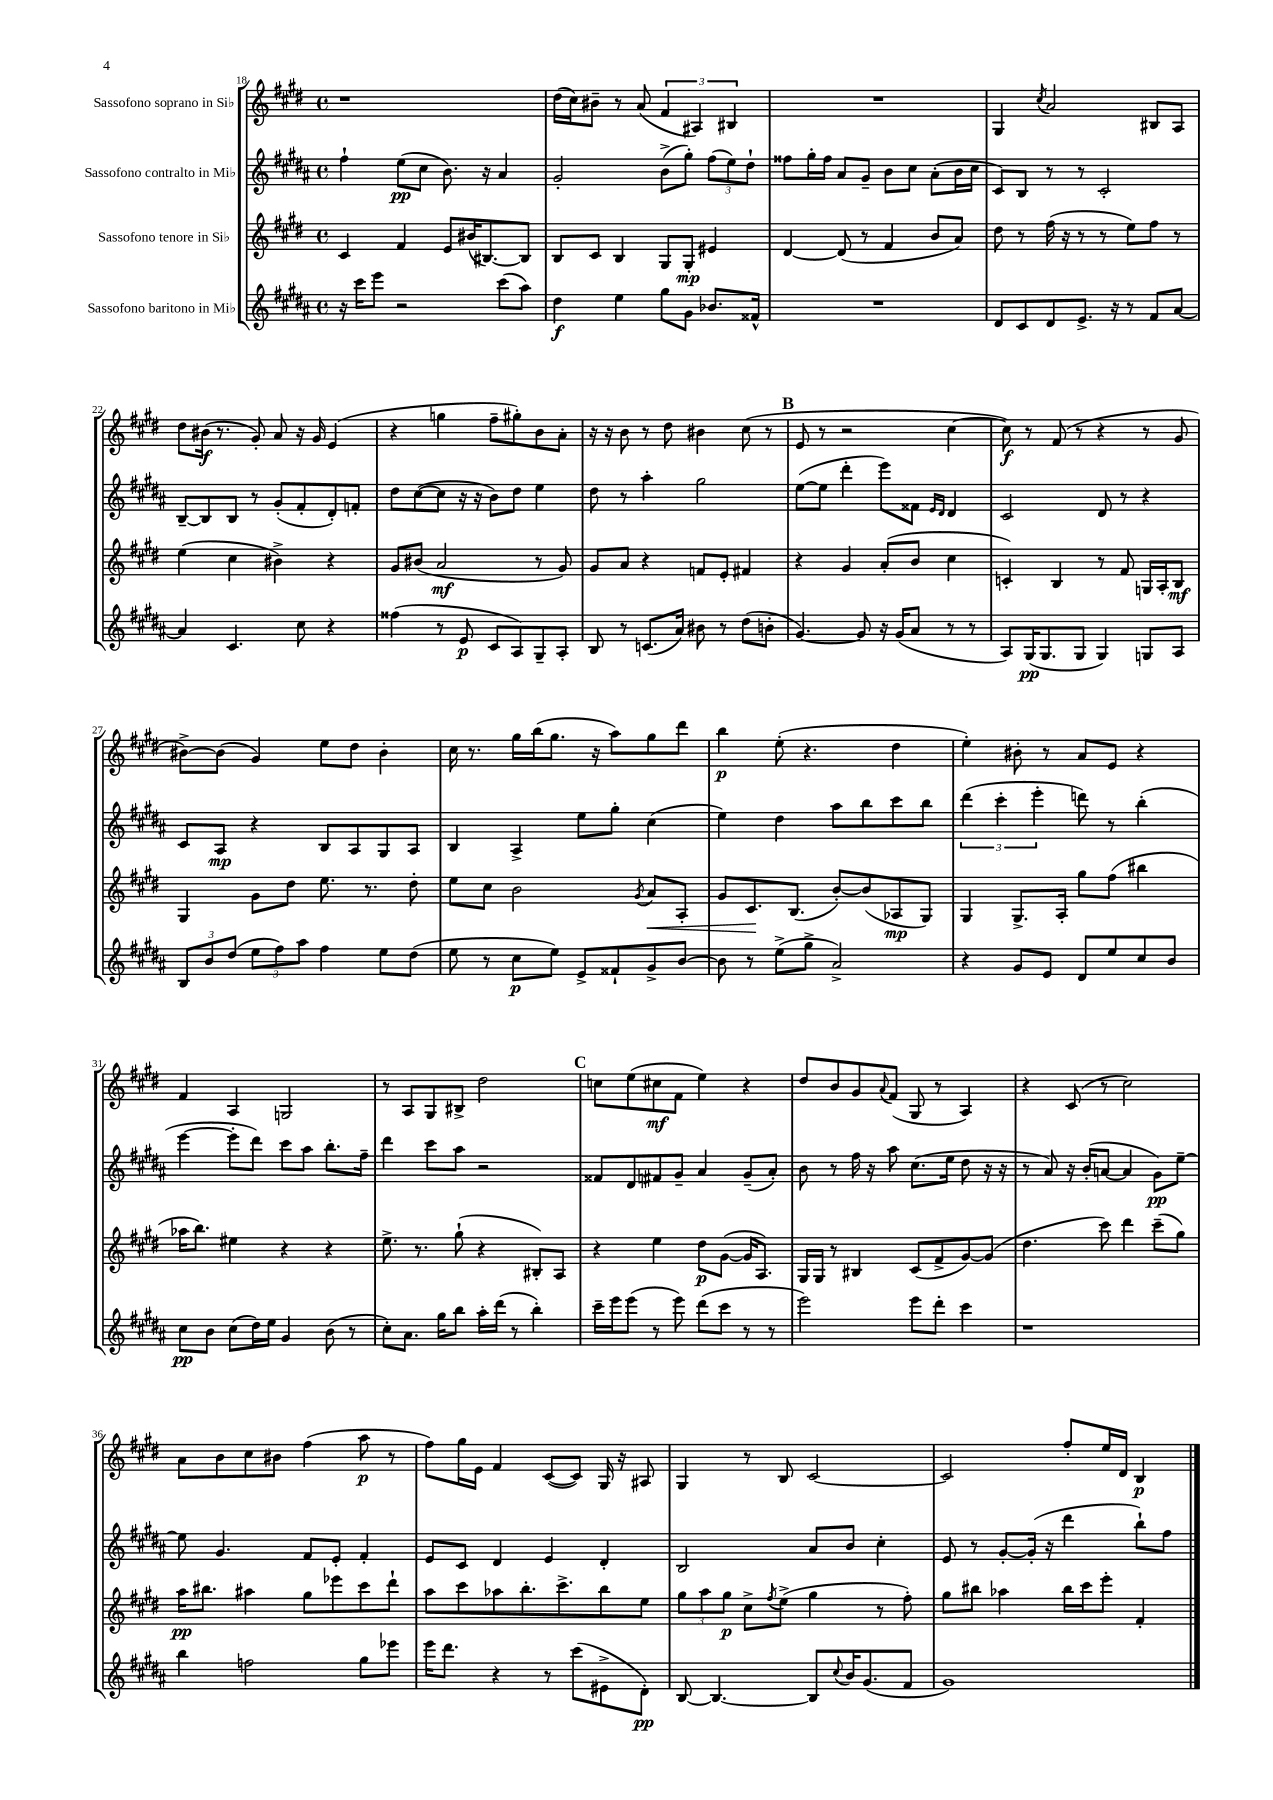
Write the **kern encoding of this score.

**kern	**dynam	**kern	**dynam	**kern	**dynam	**kern	**dynam
*part4	*part4	*part3	*part3	*part2	*part2	*part1	*part1
*staff4	*staff4	*staff3	*staff3	*staff2	*staff2	*staff1	*staff1
*I"Sassofono baritono in Mi♭	*	*I"Sassofono tenore in Si♭	*	*I"Sassofono contralto in Mi♭	*	*I"Sassofono soprano in Si♭	*
*clefG2	*	*clefG2	*	*clefG2	*	*clefG2	*
*k[f#c#g#d#a#]	*	*k[f#c#g#d#]	*	*k[f#c#g#d#a#]	*	*k[f#c#g#d#]	*
*M4/4	*	*M4/4	*	*M4/4	*	*M4/4	*
*met(c)	*	*met(c)	*	*met(c)	*	*met(c)	*
=18	=18	=18	=18	=18	=18	=18	=18
16r	.	4c#/	.	4ff#`\	.	1r	.
16ccc#\KL	.	.	.	.	.	.	.
8eee\J	.	.	.	.	.	.	.
2r	.	4f#/	.	(8ee\L	pp	.	.
.	.	.	.	8cc#\J	.	.	.
.	.	8e/L	.	8.b\)	.	.	.
.	.	(16b#X/K	.	.	.	.	.
.	.	[8.B#X/)	.	16r	.	.	.
(8ccc#\L	.	.	.	4a#/	.	.	.
8aa#\J)	.	8B#/J]	.	.	.	.	.
=19	=19	=19	=19	=19	=19	=19	=19
4dd#\	f	8B/L	.	2g#'/	.	(16dd#\LL	.
.	.	.	.	.	.	16cc#\J)	.
.	.	8c#/J	.	.	.	8b#X~\J	.
4ee\	.	4B/	.	.	.	8r	.
.	.	.	.	.	.	(8a/	.
8gg#\L	.	8G#/L	.	(8b^\L	.	6f#/	.
8g#\J	.	8G#'/J	mp	8gg#'\J)	.	.	.
.	.	.	.	.	.	6A#X/)	.
8.b-X/L	.	4e#X/	.	(12ff#\L	.	.	.
.	.	.	.	12ee\)	.	6B#X/	.
.	.	.	.	12dd#`\J	.	.	.
16f##X^^/Jk	.	.	.	.	.	.	.
=20	=20	=20	=20	=20	=20	=20	=20
1r	.	[4d#/	.	8ff##X\L	.	1r	.
.	.	.	.	16gg#'\L	.	.	.
.	.	.	.	16ff##\JJ	.	.	.
.	.	(8d#/]	.	8a#/L	.	.	.
.	.	8r	.	8g#~/J	.	.	.
.	.	4f#/	.	8b\L	.	.	.
.	.	.	.	8cc#\J	.	.	.
.	.	8b/L	.	(8a#'\L	.	.	.
.	.	8a/J)	.	16b\L	.	.	.
.	.	.	.	16cc#\JJ	.	.	.
=21	=21	=21	=21	=21	=21	=21	=21
8d#/L	.	8dd#\	.	8c#/L)	.	4G#/	.
8c#/	.	8r	.	8B/J	.	.	.
.	.	.	.	.	.	8qcc#/	.
8d#/	.	(16ff#\	.	8r	.	2a/	.
.	.	16r	.	.	.	.	.
8.e^/J	.	8r	.	8r	.	.	.
.	.	8r	.	2c#'/	.	.	.
16r	.	.	.	.	.	.	.
8r	.	8ee\L)	.	.	.	.	.
8f#/L	.	8ff#\J	.	.	.	8B#X/L	.
[8a#/J	.	8r	.	.	.	8A/J	.
!!LO:LB:g=z
=22	=22	=22	=22	=22	=22	=22	=22
4a#/]	.	(4ee\	.	[8B~/L	.	8dd#\L	.
.	.	.	.	8B/]	.	(16b#X\Jk	f
.	.	.	.	.	.	8.r	.
4.c#/	.	4cc#\	.	8B/J	.	.	.
.	.	.	.	8r	.	8g#'/)	.
.	.	4b#X^\)	.	(8g#'/L	.	8a/	.
8cc#\	.	.	.	8f#'/	.	16r	.
.	.	.	.	.	.	16g#/	.
4r	.	4r	.	8d#'/)	.	(4e/	.
.	.	.	.	8fn'/J	.	.	.
=23	=23	=23	=23	=23	=23	=23	=23
(4ff##X\	.	8g#/L	.	8dd#\L	.	4r	.
.	.	(8b#X/J	.	([8cc#\	.	.	.
8r	.	2a/	mf	8cc#\J]	.	4ggn\	.
8e/	p	.	.	16r	.	.	.
.	.	.	.	16r	.	.	.
8c#/L	.	.	.	8b\L)	.	8ff#~\L	.
8A#/)	.	.	.	8dd#\J	.	8gg#X'\)	.
8G#~/	.	8r	.	4ee\	.	8b\	.
8A#'/J	.	8g#/)	.	.	.	8a'\J	.
=24	=24	=24	=24	=24	=24	=24	=24
8B/	.	8g#/L	.	8dd#\	.	16r	.
.	.	.	.	.	.	16r	.
8r	.	8a/J	.	8r	.	8b\	.
(8.cn/L	.	4r	.	4aa#'\	.	8r	.
.	.	.	.	.	.	8dd#\	.
16a#/Jk)	.	.	.	.	.	.	.
8b#X\	.	8fn/L	.	2gg#\	.	4b#X\	.
8r	.	8e'/J	.	.	.	.	.
(8dd#\L	.	4f#X/	.	.	.	(8cc#\	.
8bn'\J	.	.	.	.	.	8r	.
!!LO:REH:place=s1:t=B
=25	=25	=25	=25	=25	=25	=25	=25
[4.g#/)	.	4r	.	([8ee\L	.	8e/	.
.	.	.	.	8ee\J]	.	8r	.
.	.	4g#/	.	4ddd#'\	.	2r	.
8g#/]	.	.	.	.	.	.	.
16r	.	(8a'/L	.	8eee\L)	.	.	.
(16g#/KL	.	.	.	.	.	.	.
8a#/J	.	8b/J	.	8f##X\J	.	.	.
.	.	.	.	16qqe/LL	.	.	.
.	.	.	.	16qqd#/JJ	.	.	.
8r	.	4cc#\	.	4d#/	.	[4cc#\	.
8r	.	.	.	.	.	.	.
=26	=26	=26	=26	=26	=26	=26	=26
8A#/L)	.	4cn'/)	.	2c#/	.	8cc#\])	f
(16G#/K	pp	.	.	.	.	8r	.
8.G#/	.	.	.	.	.	.	.
.	.	4B/	.	.	.	(8f#/	.
8G#/J	.	.	.	.	.	8r	.
4G#/)	.	8r	.	8d#/	.	4r	.
.	.	8f#/	.	8r	.	.	.
8Gn/L	.	16Gn/LL	.	4r	.	8r	.
.	.	16A'/J	.	.	.	.	.
8A#/J	.	8B/J	mf	.	.	8g#/	.
!!LO:LB:g=z
=27	=27	=27	=27	=27	=27	=27	=27
12B/L	.	4G#/	.	8c#/L	.	[8b#X^\L)	.
12b/	.	.	.	.	.	.	.
.	.	.	.	8A#/J	mp	(8b#\J]	.
(12dd#/J	.	.	.	.	.	.	.
12ee\L	.	8g#\L	.	4r	.	4g#/)	.
12ff#\)	.	.	.	.	.	.	.
.	.	8dd#\J	.	.	.	.	.
12aa#\J	.	.	.	.	.	.	.
4ff#\	.	8.ee\	.	8B/L	.	8ee\L	.
.	.	.	.	8A#/	.	8dd#\J	.
.	.	8.r	.	.	.	.	.
8ee\L	.	.	.	8G#/	.	4b#'\	.
(8dd#\J	.	8dd#'\	.	8A#/J	.	.	.
=28	=28	=28	=28	=28	=28	=28	=28
8ee\	.	8ee\L	.	4B/	.	16cc#\	.
.	.	.	.	.	.	8.r	.
8r	.	8cc#\J	.	.	.	.	.
8cc#\L	p	2b\	.	4A#^/	.	16gg#\LL	.
.	.	.	.	.	.	(16bb\J	.
8ee\J)	.	.	.	.	.	8.gg#\J	.
8e^/L	.	.	.	8ee\L	.	.	.
.	.	.	.	.	.	16r	.
8f##X`/	.	.	.	8gg#'\J	.	8aa\L)	.
.	.	8qg#/	.	.	.	.	.
!	!	!	!LO:HP:b	!	!	!	!
8g#^/	.	8a/L	<	(4cc#\	.	8gg#\	.
[8b/J	.	8A'/J	.	.	.	8ddd#\J	.
=29	=29	=29	=29	=29	=29	=29	=29
8b\]	.	8g#/L	.	4ee\)	.	4bb\	p
8r	.	8.c#/	.	.	.	.	.
(8ee^\L	.	.	.	4dd#\	.	(8ee'\	.
.	.	(8.B/J	[	.	.	.	.
8gg#^\J	.	.	.	.	.	4.r	.
2a#^/)	.	[8b'/L)	.	8aa#\L	.	.	.
.	.	(8b/]	.	8bb\	.	.	.
.	.	8A-X/	mp	8ccc#\	.	4dd#\	.
.	.	8G#/J)	.	8bb\J	.	.	.
=30	=30	=30	=30	=30	=30	=30	=30
4r	.	4G#/	.	(6ddd#\	.	4ee'\)	.
.	.	.	.	6ccc#'\	.	.	.
8g#/L	.	8.G#^/L	.	.	.	8b#X'\	.
.	.	.	.	6eee'\	.	.	.
8e/J	.	.	.	.	.	8r	.
.	.	16A'/Jk	.	.	.	.	.
8d#/L	.	8gg#\L	.	8dddn\)	.	8a/L	.
8ee/	.	(8ff#\J	.	8r	.	8e/J	.
8cc#/	.	4bb#X\	.	(4bb'\	.	4r	.
8b/J	.	.	.	.	.	.	.
!!LO:LB:g=z
=31	=31	=31	=31	=31	=31	=31	=31
8cc#\L	pp	16aa-X\KL	.	[4eee\	.	4f#/	.
.	.	8.bb\J)	.	.	.	.	.
8b\J	.	.	.	.	.	.	.
(8cc#\L	.	4ee#X\	.	8eee'\L]	.	4A/	.
16dd#\L)	.	.	.	8ddd#\J)	.	.	.
16ee\JJ	.	.	.	.	.	.	.
4g#/	.	4r	.	8ccc#\L	.	2Gn/	.
.	.	.	.	8aa#\J	.	.	.
(8b\	.	4r	.	8.bb'\L	.	.	.
8r	.	.	.	.	.	.	.
.	.	.	.	16ff#~\Jk	.	.	.
=32	=32	=32	=32	=32	=32	=32	=32
8cc#'\L)	.	8.ee^\	.	4ddd#\	.	8r	.
8.a#\J	.	.	.	.	.	8A/L	.
.	.	8.r	.	.	.	.	.
.	.	.	.	8ccc#\L	.	8G#/	.
16gg#\KL	.	.	.	.	.	.	.
8bb\J	.	(8gg#`\	.	8aa#\J	.	8B#X^/J	.
16aa#'\LL	.	4r	.	2r	.	2dd#\	.
(16ddd#\JJ	.	.	.	.	.	.	.
8r	.	.	.	.	.	.	.
4bb'\)	.	8B#X'/L)	.	.	.	.	.
.	.	8A/J	.	.	.	.	.
!!LO:REH:place=s1:t=C
=33	=33	=33	=33	=33	=33	=33	=33
16ccc#~\LL	.	4r	.	8f##X/L	.	8ccn\L	.
16eee\J	.	.	.	.	.	.	.
(8eee\J	.	.	.	8d#/	.	(8ee\	.
8r	.	4ee\	.	8f#X/	.	8cc#X\	mf
8eee\)	.	.	.	8g#~/J	.	8f#\J	.
(8ddd#\L	.	8dd#\L	p	4a#/	.	4ee\)	.
8ccc#\J	.	([8g#\J	.	.	.	.	.
8r	.	16g#/KL]	.	(8g#~/L	.	4r	.
.	.	8.A/J)	.	.	.	.	.
8r	.	.	.	8a#'/J)	.	.	.
=34	=34	=34	=34	=34	=34	=34	=34
2eee\)	.	16G#/LL	.	8b\	.	8dd#/L	.
.	.	16G#/JJ	.	.	.	.	.
.	.	8r	.	8r	.	8b/	.
.	.	4B#X/	.	16ff#\	.	8g#/	.
.	.	.	.	16r	.	.	.
.	.	.	.	.	.	8qqa/	.
.	.	.	.	8aa#\	.	(8f#/J	.
8eee\L	.	(8c#/L	.	(8.cc#\L	.	8G#/	.
8ddd#'\J	.	8f#^/	.	.	.	8r	.
.	.	.	.	16ee\Jk	.	.	.
4ccc#\	.	[8g#/)	.	8dd#\	.	4A/)	.
.	.	(8g#/J]	.	16r	.	.	.
.	.	.	.	16r	.	.	.
=35	=35	=35	=35	=35	=35	=35	=35
1r	.	4.dd#\	.	8r	.	4r	.
.	.	.	.	8a#/)	.	.	.
.	.	.	.	16r	.	(8c#/	.
.	.	.	.	(16b'/KL	.	.	.
.	.	8ccc#\)	.	[8an/J	.	8r	.
.	.	4ddd#\	.	4a/]	.	2cc#\)	.
.	.	(8ccc#~\L	.	8g#\L)	pp	.	.
.	.	8gg#\J)	.	[8ee~\J	.	.	.
!!LO:LB:g=z
=36	=36	=36	=36	=36	=36	=36	=36
4bb\	.	16aa\KL	pp	8ee\]	.	8a\L	.
.	.	8.bb#X\J	.	.	.	.	.
.	.	.	.	4.g#/	.	8b\	.
2ffn\	.	4aa#X\	.	.	.	8cc#\	.
.	.	.	.	.	.	8b#X\J	.
.	.	8gg#\L	.	8f#/L	.	(4ff#\	.
.	.	8eee-X\	.	8e'/J	.	.	.
8gg#\L	.	8ccc#\	.	4f#'/	.	8aa\	p
8eee-X\J	.	8ddd#`\J	.	.	.	8r	.
=37	=37	=37	=37	=37	=37	=37	=37
16eee\KL	.	8aa\L	.	8e/L	.	8ff#\L)	.
8.ddd#\J	.	.	.	.	.	.	.
.	.	8ccc#\	.	8c#/J	.	16gg#\L	.
.	.	.	.	.	.	16e\JJ	.
4r	.	8aa-X\	.	4d#/	.	4f#/	.
.	.	8.bb'\	.	.	.	.	.
8r	.	.	.	4e/	.	([8c#/L	.
.	.	8.ccc#^\	.	.	.	.	.
(8ccc#\L	.	.	.	.	.	8c#/J])	.
8e#X^\	.	8bb\	.	4d#'/	.	16G#/	.
.	.	.	.	.	.	16r	.
8d#'\J)	pp	8ee\J	.	.	.	8A#X/	.
=38	=38	=38	=38	=38	=38	=38	=38
[8B/	.	12gg#\L	.	2B/	.	4G#/	.
.	.	12aa\	.	.	.	.	.
4.B/_	.	.	.	.	.	.	.
.	.	12gg#\J	p	.	.	.	.
.	.	8cc#^\L	.	.	.	8r	.
.	.	8qff#/	.	.	.	.	.
.	.	(8ee^\J	.	.	.	8B/	.
8B/L]	.	4gg#\	.	8a#/L	.	[2c#/	.
8qqcc#/	.	.	.	.	.	.	.
16b/K	.	.	.	8b/J	.	.	.
(8.g#/	.	.	.	.	.	.	.
.	.	8r	.	4cc#'\	.	.	.
8f#/J	.	8ff#'\)	.	.	.	.	.
=39	=39	=39	=39	=39	=39	=39	=39
1g#)	.	8gg#\L	.	8e/	.	2c#/]	.
.	.	8bb#X\J	.	8r	.	.	.
.	.	4aa-X\	.	[8g#'/L	.	.	.
.	.	.	.	(16g#'/Jk]	.	.	.
.	.	.	.	16r	.	.	.
.	.	16bb#\LL	.	4ddd#\	.	8ff#'/L	.
.	.	16ccc#\J	.	.	.	.	.
.	.	8eee'\J	.	.	.	16ee/L	.
.	.	.	.	.	.	16d#/JJ	.
.	.	4f#'/	.	8bb`\L)	.	4B/	p
.	.	.	.	8ff#\J	.	.	.
==	==	==	==	==	==	==	==
*-	*-	*-	*-	*-	*-	*-	*-
